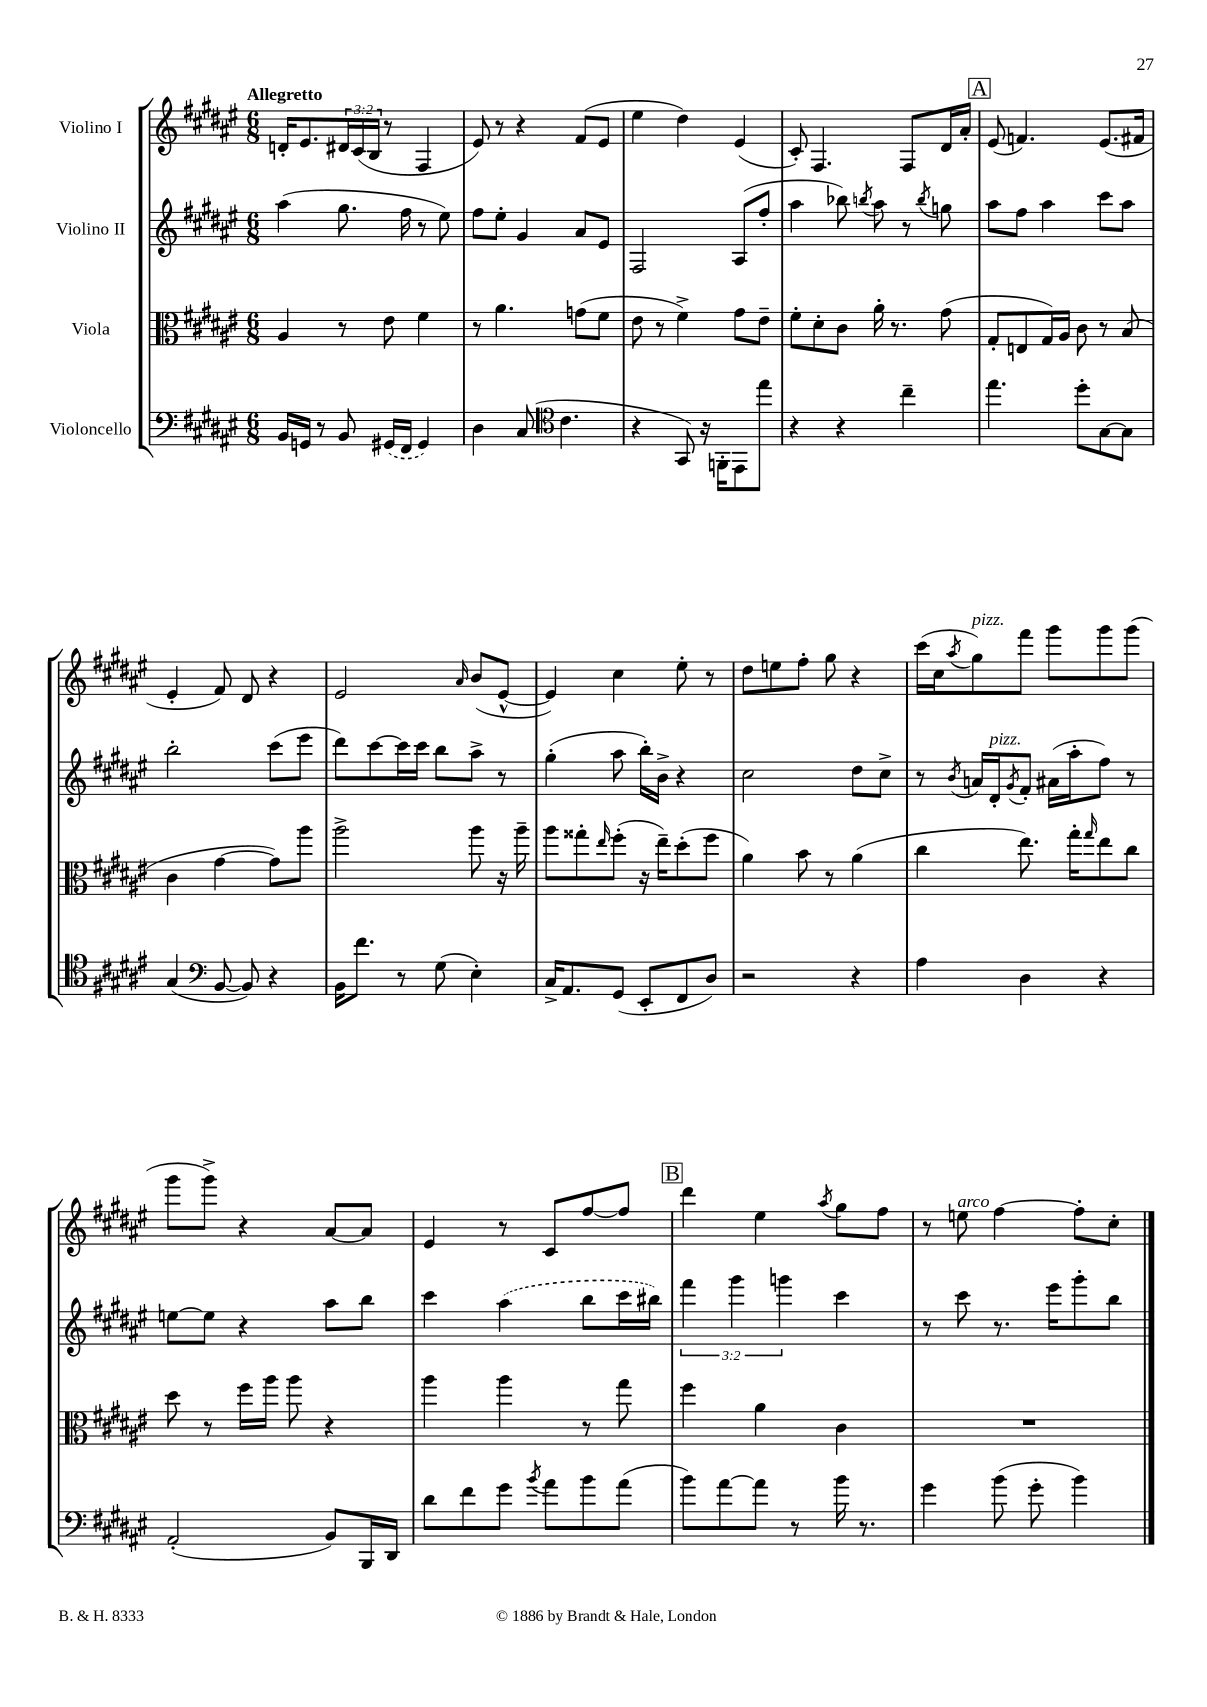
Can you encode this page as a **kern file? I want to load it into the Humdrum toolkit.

**kern	**kern	**kern	**kern
*part4	*part3	*part2	*part1
*staff4	*staff3	*staff2	*staff1
*I"Violoncello	*I"Viola	*I"Violino II	*I"Violino I
*clefF4	*clefC3	*clefG2	*clefG2
*k[f#c#g#d#a#e#]	*k[f#c#g#d#a#e#]	*k[f#c#g#d#a#e#]	*k[f#c#g#d#a#e#]
*M6/8	*M6/8	*M6/8	*M6/8
=1	=1	=1	=1
!	!	!	!LO:TX:a:B:t=Allegretto
16BB/LL	4A#/	(4aa#\	16dn'/KL
16GGn/JJ	.	.	8.e#/
8r	.	.	.
8BB/	8r	8.gg#\	24d#X/L
.	.	.	(24c#/
.	.	.	24B/JJ
(16GG#X/LL	8e#\	.	8r
16FF#/JJ	.	16ff#\	.
4GG#/)	4f#\	8r	4F#/
.	.	8ee#\)	.
=2	=2	=2	=2
4D#\	8r	8ff#\L	8e#/)
.	4.a#\	8ee#'\J	8r
(8C#/	.	4g#/	4r
*clefC4	*	*	*
4.c#\	.	.	.
.	(8gn\L	8a#/L	(8f#/L
.	8f#\J	8e#/J	8e#/J
=3	=3	=3	=3
4r	8e#\	2F#/	4ee#\
.	8r	.	.
8GG#/)	4f#^\)	.	4dd#\)
16r	.	.	.
16FFn'\KL	.	.	.
8EE#\	8g#\L	(8A#/L	(4e#/
8ee#\J	8e#~\J	8ff#'/J	.
=4	=4	=4	=4
4r	8f#'\L	4aa#\	8c#'/)
.	8d#'\	.	4.F#/
4r	8c#\J	8bb-X\)	.
.	.	8qbbn/	.
.	16a#'\	8aa#\	.
.	8.r	.	.
4cc#~\	.	8r	8F#/L
.	.	8qbb/	.
.	(8g#\	8ggn\	16d#/L
.	.	.	16a#'/JJ
!!LO:REH:place=s1:t=A
=5	=5	=5	=5
4.ee#\	8G#'/L	8aa#\L	(8e#/
.	8En/	8ff#\J	4.fn/)
.	16G#/L)	4aa#\	.
.	16A#/JJ	.	.
8dd#'\L	8c#\	.	.
[8G#\	8r	8ccc#\L	(8.e#/L
8G#\J]	(8B/	8aa#\J	.
.	.	.	16f#X/Jk
!!LO:LB:g=z
=6	=6	=6	=6
(4G#/	4c#\	2bb'\	4e#'/
*clefF4	*	*	*
[8BB/	[4g#\	.	8f#/)
8BB/])	.	.	8d#/
4r	8g#\L])	(8ccc#\L	4r
.	8aa#\J	8eee#\J	.
=7	=7	=7	=7
16BB\KL	2aa#^\	8ddd#\L)	2e#/
8.f#\J	.	.	.
.	.	[8ccc#\	.
8r	.	16ccc#\L]	.
.	.	16ccc#\JJ	.
(8G#\	.	8bb\L	.
.	.	.	16qqa#/
4E#'\)	8aa#\	8aa#^\J	(8b/L
.	16r	8r	[8e#^^/J
.	16aa#~\	.	.
=8	=8	=8	=8
16C#^/KL	8aa#\L	(4gg#'\	4e#/])
8.AA#/	.	.	.
.	8gg##X'\	.	.
.	16qqee#/	.	.
(8GG#/J	(8ff#'\J	8aa#\	4cc#\
8EE#'/L	16r	16bb'\LL)	.
.	16ee#~\KL)	16b^\JJ	.
8FF#/	(8dd#'\	4r	8ee#'\
8D#/J)	8ff#\J	.	8r
=9	=9	=9	=9
2r	4a#\)	2cc#\	8dd#\L
.	.	.	8een\
.	8b\	.	8ff#'\J
.	8r	.	8gg#\
4r	(4a#\	8dd#\L	4r
.	.	8cc#^\J	.
=10	=10	=10	=10
4A#\	4cc#\	8r	(16ccc#\LL
.	.	.	16cc#\J
.	.	8qb/	8qaa#/
!	!	!	!LO:TX:a:i:t=pizz.
.	.	16an/LL	8gg#\)
!	!	!LO:TX:a:i:t=pizz.	!
.	.	16d#'/J	.
.	.	8qg#/	.
4D#\	8.ee#\)	8f#'/J	8fff#\J
.	.	(16a#X\LL	8ggg#\L
.	16gg#'\KL	16aa#'\J	.
.	16qqgg#/	.	.
4r	8ee#\	8ff#\J)	8ggg#\
.	8cc#\J	8r	(8ggg#\J
!!LO:LB:g=z
=11	=11	=11	=11
(2AA#'/	8dd#\	[8een\L	8ggg#\L
.	8r	8ee\J]	8ggg#^\J)
.	16ff#\LL	4r	4r
.	16aa#\JJ	.	.
.	8aa#\	.	.
8BB/L)	4r	8aa#\L	[8a#/L
16BBB/L	.	8bb\J	8a#/J]
16DD#/JJ	.	.	.
=12	=12	=12	=12
8d#\L	4aa#\	4ccc#\	4e#/
8f#\	.	.	.
8g#\J	4aa#\	(4aa#\	8r
8qb/	.	.	.
8a#\L	.	.	8c#/L
8b\	8r	8bb\L	[8ff#/
(8a#\J	8gg#\	16ccc#\L	8ff#/J]
.	.	16bb#X\JJ)	.
!!LO:REH:place=s1:t=B
=13	=13	=13	=13
8b\L)	4ff#\	6fff#\	4ddd#\
[8a#\	.	.	.
.	.	6ggg#\	.
8a#\J]	4a#\	.	4ee#\
.	.	6gggn\	.
8r	.	.	.
.	.	.	8qaa#/
16b\	4c#\	4ccc#\	8gg#\L
8.r	.	.	.
.	.	.	8ff#\J
=14	=14	=14	=14
4g#\	2.r	8r	8r
!	!	!	!LO:TX:a:i:t=arco
.	.	8ccc#\	8een\
(8b\	.	8.r	[4ff#\
8g#'\	.	.	.
.	.	16eee#\KL	.
4b\)	.	8ggg#'\	8ff#'\L]
.	.	8bb\J	8cc#'\J
==	==	==	==
*-	*-	*-	*-
